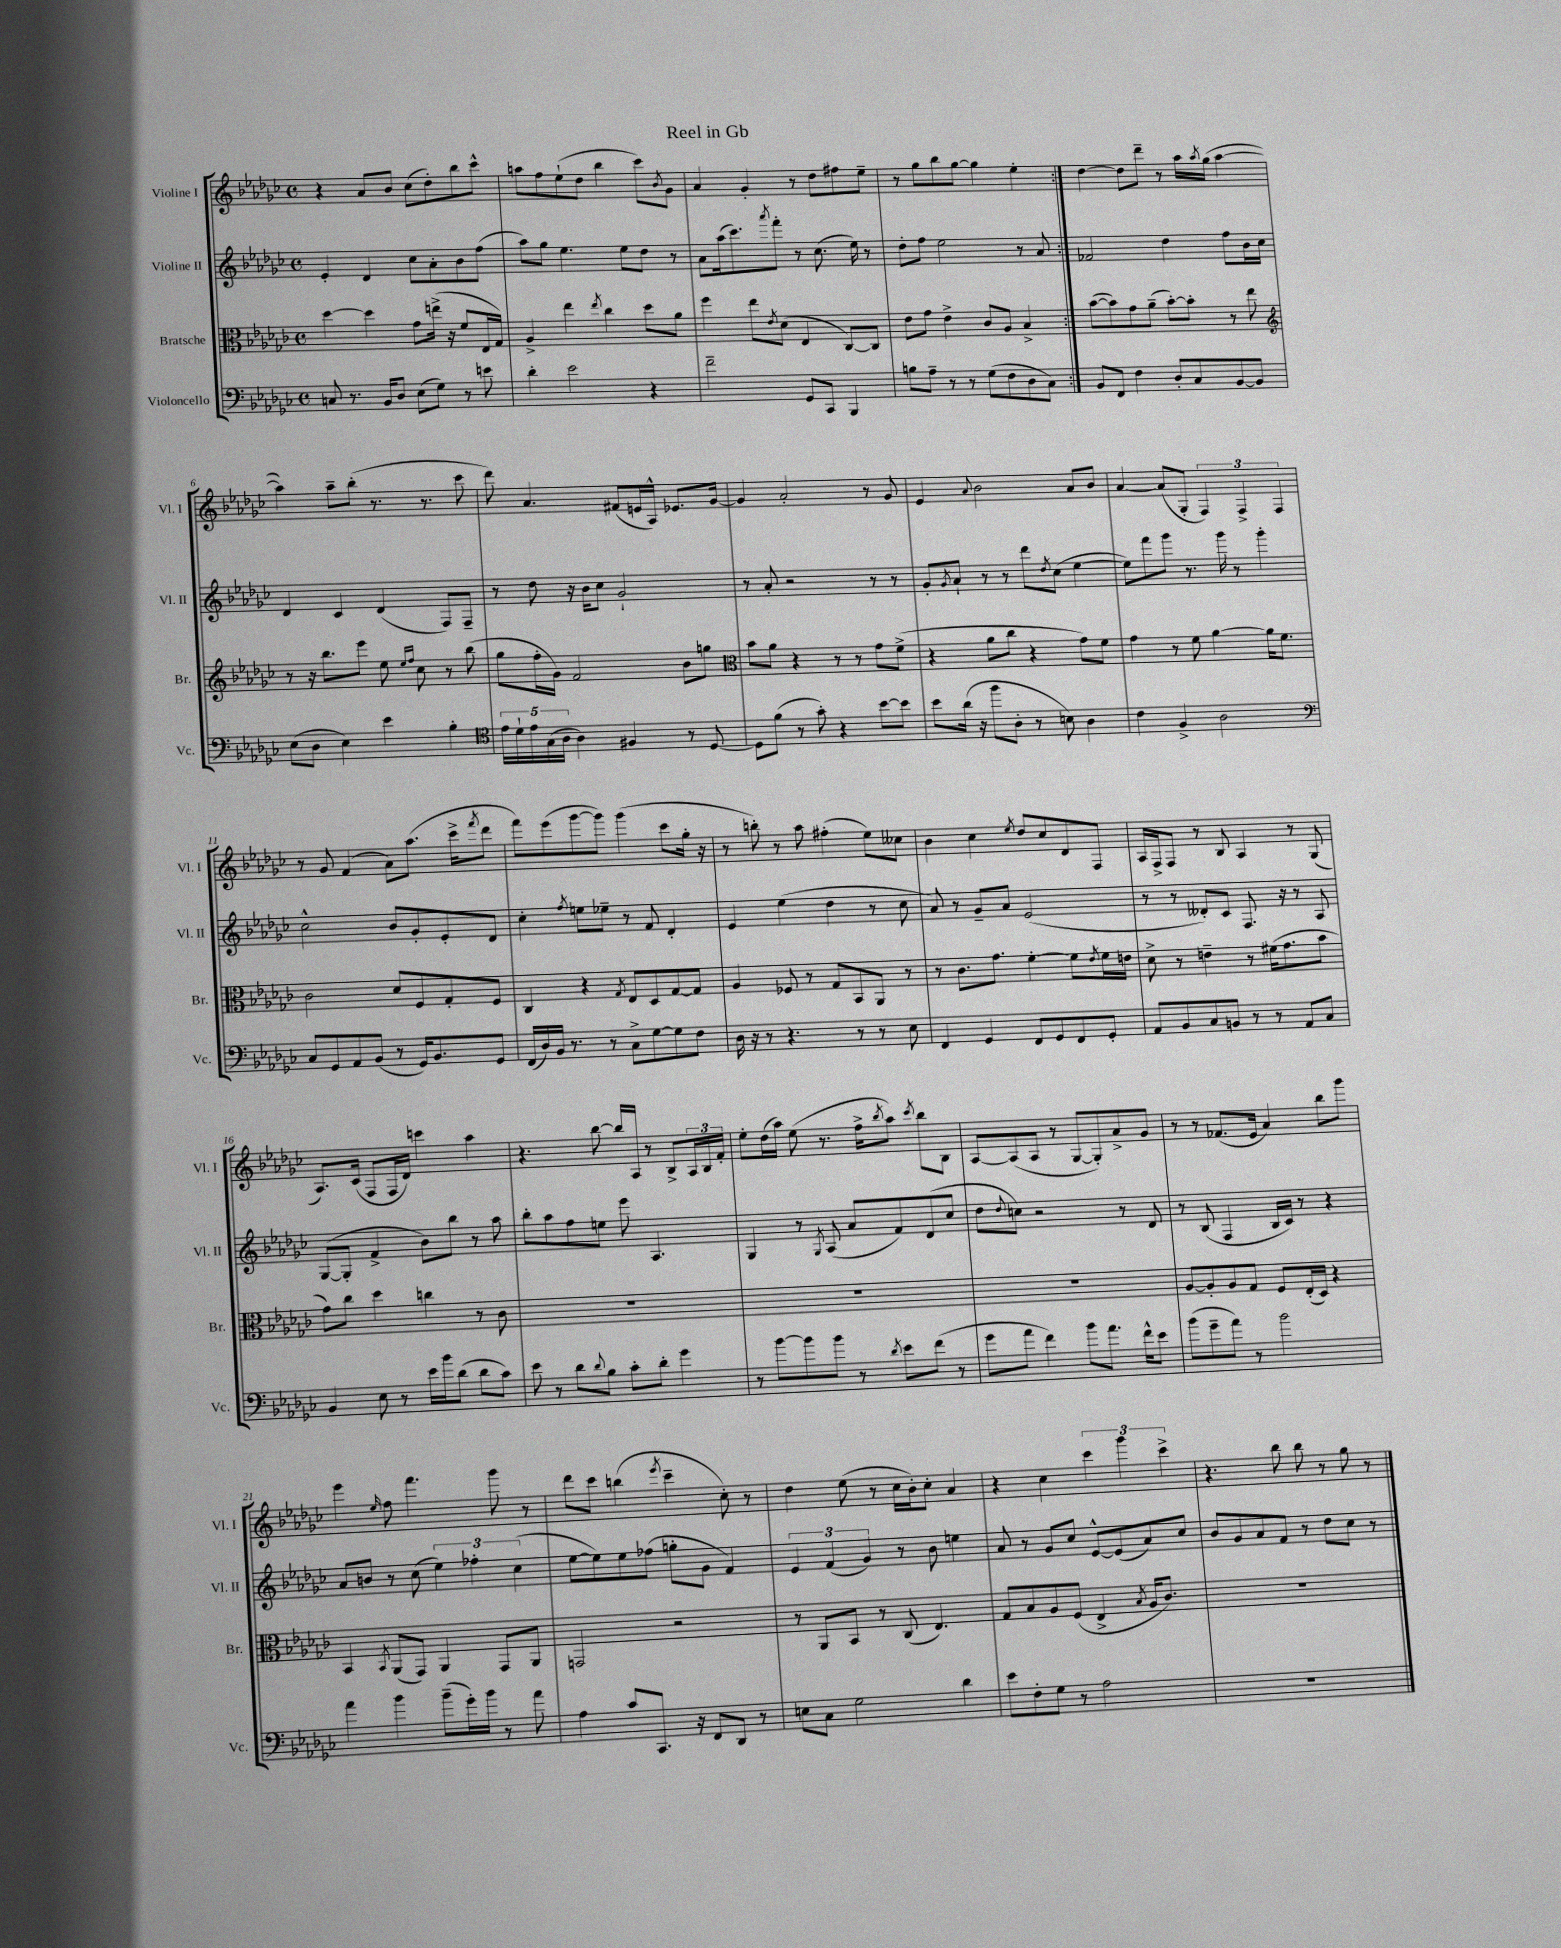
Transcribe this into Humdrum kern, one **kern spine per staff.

**kern	**kern	**kern	**kern
*staff4	*staff3	*staff2	*staff1
*clefF4	*clefC3	*clefG2	*clefG2
*k[b-e-a-d-g-c-]	*k[b-e-a-d-g-c-]	*k[b-e-a-d-g-c-]	*k[b-e-a-d-g-c-]
*M4/4	*M4/4	*M4/4	*M4/4
*met(c)	*met(c)	*met(c)	*met(c)
8C	[4dd-	4e-'	4r
8.r	.	.	.
.	4dd-]	4d-	8a-
16BB-	.	.	.
8D-	.	.	8b-
(8E-	8g-	8cc-	(8cc-
8G-)	(16ee^	8a-'	8dd-')
.	16r	.	.
8r	8f	8b-	8bb-
8e	16E-	(8ff	8ccc-^^
.	16G-)	.	.
=	=	=	=
4d-'	4A-^	8aa-)	8aa
.	.	8gg-	8ff
2e-	4ee-	4.ee-	(8ee-`
.	.	.	8dd-
.	8qee-	.	.
.	4cc-	.	4bb-
.	.	8ee-	.
4r	8dd-	8dd-	8ccc-)
.	.	.	8qb-
.	8a-	8r	8g-
=	=	=	=
2f~	4ff	8a-	4a-
.	.	(16aa-	.
.	.	8.ccc-)	.
.	8ee-	.	4g-'
.	8qe-	8qaaa-	.
.	(8d-	8fff'	.
8GG-	4E-	8r	8r
8CC-	.	(8.cc-	8dd-
4BBB-	[8C-)	.	8ff#
.	.	16ee-)	.
.	8C-]	8r	8ee-~
=	=	=	=
8B	8e-	8dd-'	8r
8A-~	8g-	8ff	8gg-
8r	4e-^	2ee-	8bb-
8r	.	.	[8gg-
(8G-	8c-	.	4gg-]
8F	8A-	.	.
8D-	4B-^	8r	4ee-'
8C-)	.	8a-	.
=:|!	=:|!	=:|!	=:|!
8BB-	([8b-	2f-	[4dd-
8FF	8b-])	.	.
4F	8g-	.	8dd-]
.	(8a-~	.	8ddd-~
8D-'	[8b-')	4dd-	8r
8C-	8b-']	.	16aa-
.	.	.	8qaa-
.	.	.	(16gg-
[8BB-	8r	8ff	[4aa-
8BB-]	8ee-	16b-	.
.	.	16cc-	.
=	=	=	=
*	*clefG2	*	*
(8E-	8r	4d-	4aa-])
8D-	16r	.	.
.	8.bb-	.	.
4E-)	.	4c-	8aa-~
.	8eee-	.	(8bb-'
4e-	8ee-	(4d-	8.r
.	16qqee-	.	.
.	16qqff	.	.
.	8cc-	.	.
.	.	.	8.r
4B-'	8r	8F)	.
.	(8bb-	8F~	8ccc-
=	=	=	=
*clefC4	*	*	*
20e-	8gg-	8r	8ddd-)
20d-`	.	.	.
20e-	.	.	.
.	16ff'	8dd-	4.a-
(20G-	.	.	.
.	16g-)	.	.
20A-	.	.	.
4A-)	2f	16r	.
.	.	16b-	.
.	.	8cc-	.
4F#	.	2g-`	(8f#
.	.	.	16e
.	.	.	16A-^^)
8r	8b-	.	8.e-
[8D-	8gg	.	.
.	.	.	[16g-
=	=	=	=
*	*clefC3	*	*
8D-]	8b-	8r	4g-]
(8f	8a-	8a-'	.
8r	4r	2r	2a-'
8g-')	.	.	.
4r	8r	.	.
.	8r	.	.
[8b-	8g-	8r	8r
8b-]	(8f^	8r	8g-
=	=	=	=
8b-	4r	8g-'	4e-
.	.	8qg-	.
(16a-	.	8a-`	.
16r	.	.	.
.	.	.	8qqa-
8ff	8a-	8r	2b-
8A-'	8cc-	8r	.
8r	4r	8ddd-	.
.	.	8qdd-	.
8B)	.	(8cc-	.
4A-	8g-)	[4ee-	8a-
.	8f	.	8b-
=	=	=	=
4c-	4g-	8ee-])	[4a-
.	.	8fff	.
4F^	8r	8ggg-	(8a-]
.	8f	8.r	8G-'
2A-	[4a-	.	6F)
.	.	16ggg-	.
.	.	8r	.
.	.	.	6F^
.	16a-]	4ggg-'	.
.	8.f	.	.
.	.	.	6F
=	=	=	=
*clefF4	*	*	*
8C-	2c-	2cc-^^	8r
8GG-	.	.	8g-
8AA-	.	.	(4f
(8BB-	.	.	.
8r	8d-	8b-	8a-)
16GG-)	8F	8g-'	(8.aa-
8.BB-	.	.	.
.	8G-'	8e-'	.
.	.	.	16ccc-^
.	.	.	8qfff
8GG-	8F	8d-	8ddd-
=	=	=	=
(16FF	4C-	4cc-'	8fff)
16D-)	.	.	.
16BB-	.	.	(8eee-
8.r	.	.	.
.	.	8qff	.
.	4r	8ee	[8ggg-
8r	.	8ee-~	8ggg-])
.	8qG-	.	.
8C-^	8E-	8r	(4ggg-
[8G-	8D-	8f	.
8G-]	[8G-	4d-'	8ccc-
8F	8G-]	.	16gg-'
.	.	.	16r
=	=	=	=
16D-	4A-	4e-	8r
16r	.	.	.
8r	.	.	8bb')
4.r	8F-	(4ee-	8r
.	8r	.	8aa-
.	8G-	4dd-	(4ff#'
8r	8BB-	.	.
8r	8AA-	8r	8ee-)
8E-	8r	8cc-	8cc--
=	=	=	=
4FF	8r	8a-)	4b-
.	8.c-	8r	.
4GG-	.	8g-~	4cc-
.	8.g-	.	.
.	.	8a-	.
.	.	.	8qee-
8FF	[4f'	(2e-	8dd-
8GG-	.	.	8cc-
8FF	8f]	.	8d-
.	8qe-	.	.
8GG-'	16f	.	8F
.	16e	.	.
=	=	=	=
8AA-	8d-^	8r	16A-
.	.	.	16F^
8BB-	8r	8r	8F
8C-	4e~	8d--')	8r
8BB	.	8c-	8B-
8r	8r	8.F	4A-
8r	(16f#	.	.
.	8.g-	16r	.
8AA-	.	8r	8r
8C-	8b-	8A-	(8G-
=	=	=	=
4BB-	8g-)	([8G-	8.A-)
.	8cc-	8G-']	.
.	.	.	(16c-
8E-	4dd-	4f^	8F
8r	.	.	16F
.	.	.	16d-)
16e-	4cc	8b-)	4ccc
16b-	.	.	.
(8d-	.	8bb-	.
8d-	8r	8r	4aa-
8c-)	8c-	8aa-	.
=	=	=	=
8e-	1r	8bb-'	4.r
8r	.	8aa-	.
8d-	.	8ff	.
8qqd-	.	.	.
8B-	.	8ee	[8bb-
8c-'	.	8eee-	16bb-]
.	.	.	16A-
8d-'	.	4.A-	8r
4g-	.	.	8B-^
.	.	.	24A-
.	.	.	24B-
.	.	.	24f'
=	=	=	=
8r	1r	4G-	8ee-'
[8b-	.	.	(16dd-
.	.	.	16aa-)
8b-]	.	8r	(8ee-
.	.	8qG-	.
8b-	.	(8A-	8.r
8r	.	8a-	.
.	.	.	16ff^
8qd-	.	.	8qbb-
8e-	.	8f)	8aa-)
.	.	.	8qccc-
(8f	.	(8d-	8bb-
8r	.	8cc-	8B-
=	=	=	=
8g-	1r	8dd-	[8A-
.	.	8qqdd-	.
8a-	.	8cc)	(8A-]
4f)	.	2r	8A-
.	.	.	8r
8b-	.	.	[8G-
8.a-	.	.	8G-'])
.	.	8r	8a-^
16f^^	.	.	.
8e-	.	8d-	8g-
=	=	=	=
(8b-	[8A-	8r	8r
8g-~	8A-']	(8B-	8r
8a-)	8A-	4F	(8.f-
8r	8G-	.	.
.	.	.	16e-
2b-	8F	16B-	4a-)
.	.	16c-)	.
.	(16E-'	8r	.
.	16D-)	.	.
.	4r	4r	8bb-
.	.	.	8ggg-
=	=	=	=
4a-	4BB-	8a-	4eee-
.	.	8b	.
.	8qBB-	.	16qqee-
4b-	(8AA-	8r	8ff
.	8GG-)	(8cc-	4.fff
(8b-~	4AA-	6ee-)	.
16g-')	.	.	.
.	.	6ff-'	.
16b-	.	.	.
8r	8GG-	.	8ggg-
.	.	(6cc-	.
8a-	8AA-	.	8r
=	=	=	=
4A-	2GG	[8ee-	8ddd-
.	.	8ee-])	8ccc-
8c-	.	8ee-	(4bb
8.CC-	.	(8ff-	.
.	.	.	8qeee-
.	2r	8gg'	4ccc-~
16r	.	.	.
8FF	.	8g-	.
8DD-	.	4f)	8cc-')
8r	.	.	8r
=	=	=	=
8E	8r	6e-	4dd-
8C-	8AA-	.	.
.	.	(6f	.
2G-	8BB-	.	(8ee-
.	.	6g-)	.
.	8r	.	8r
.	(8C-	8r	16cc-
.	.	.	16b-')
.	4.E-)	8b-	8cc-'
4d-	.	4ee	4a-
=	=	=	=
8e-	8G-	8a-	4r
8F'	8B-	8r	.
8G-	8A-	8g-	4cc-
8r	(8F	8cc-	.
2A-	4E-^	[8e-^^	6ccc-
.	.	(8e-]	.
.	.	.	6ggg-
.	8qB-	.	.
.	16A-	8a-)	.
.	8.c-)	.	.
.	.	.	6ccc-^
.	.	8cc-	.
=	=	=	=
1r	1r	8b-	4.r
.	.	8g-	.
.	.	8a-	.
.	.	8f	8bb-
.	.	8r	8bb-
.	.	8dd-	8r
.	.	8cc-	8gg-
.	.	8r	8r
==	==	==	==
*-	*-	*-	*-
